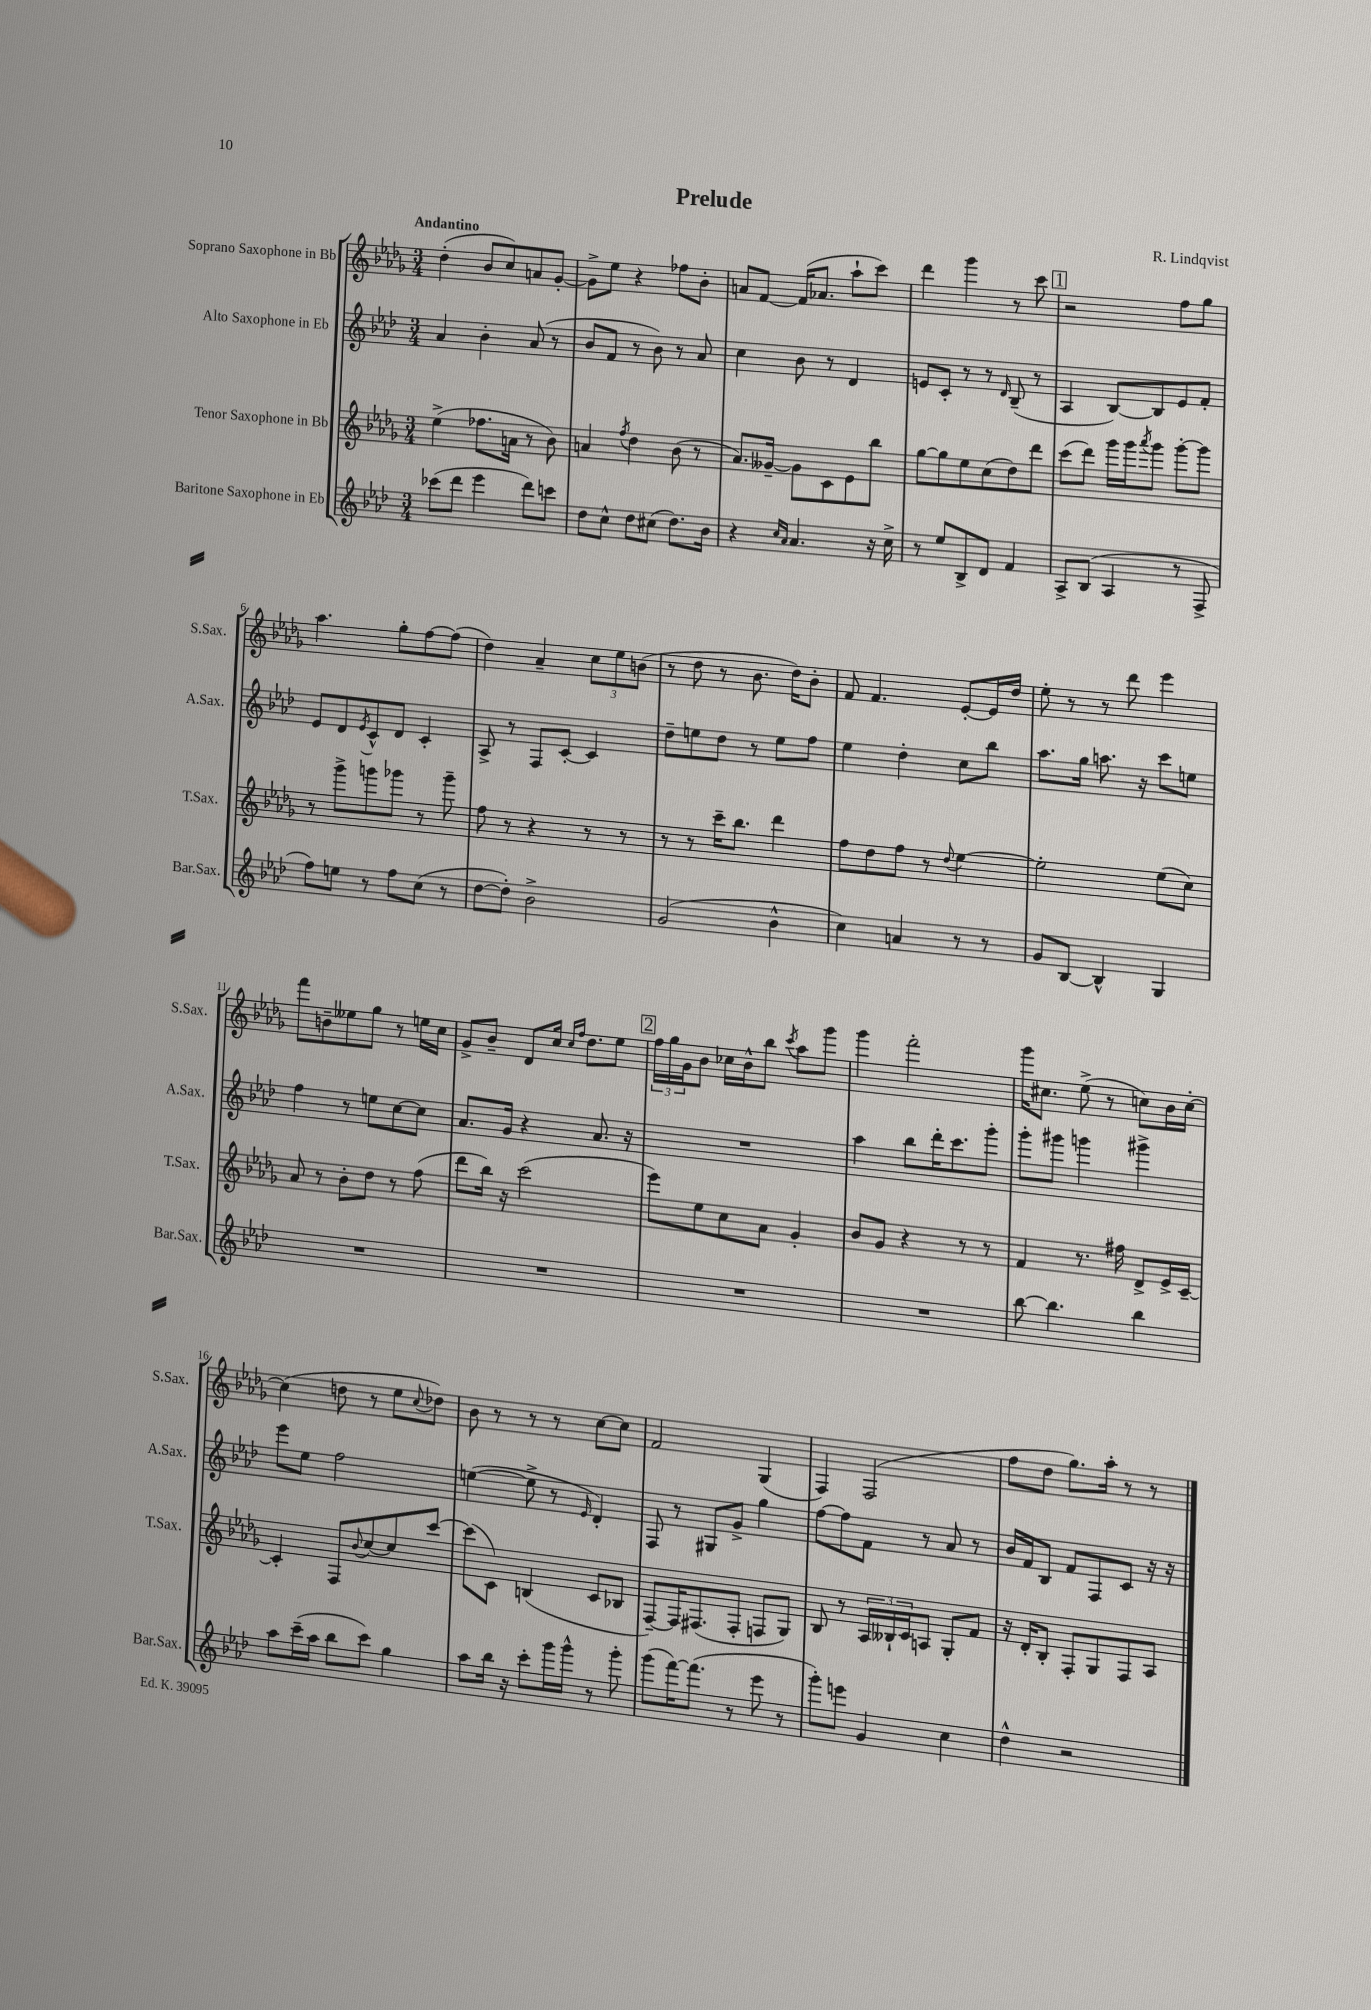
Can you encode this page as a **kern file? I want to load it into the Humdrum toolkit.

**kern	**kern	**kern	**kern
*staff4	*staff3	*staff2	*staff1
*clefG2	*clefG2	*clefG2	*clefG2
*k[b-e-a-d-]	*k[b-e-a-d-g-]	*k[b-e-a-d-]	*k[b-e-a-d-g-]
*M3/4	*M3/4	*M3/4	*M3/4
(8ccc-\L	(4ee-^\	4a-/	(4dd-'\
8ddd-\J	.	.	.
4eee-\	8.ff-\L	4b-'\	8b-/L
.	.	.	8cc/)
.	16a\Jk	.	.
8ddd-\L)	8r	(8a-/	8a/
8ccc\J	8b-\)	8r	[8g-'/J
=	=	=	=
8dd-\L	4a/	8b-/L	8g-^\]L
8cc^^\J	.	8f/J	8ee-\J
.	8qff/	.	.
8dd-\L	4dd-\	8r	4r
(8cc#\J	.	8b-\)	.
8.dd-\L)	(8b-\	8r	8ff-\L
.	8r	8a-/	8b-'\J
16b-\Jk	.	.	.
=	=	=	=
4r	8.a-/L)	4cc\	8a/L
.	.	.	[8f/J
.	[16g--~/Jk	.	.
16qqcc/LL	.	.	.
16qqa-/JJ	.	.	.
4.a-/	8g--\]L	8b-\	(16f/]LK
.	.	.	8.a-/J
.	8c\	8r	.
.	8e-\	4d-/	8aa-`\L
16r	8bb-\J	.	8ccc\J)
16cc^\	.	.	.
=	=	=	=
8r	[8gg-\L	8e/L	4ddd-\
8ee-/L	8gg-\]	8c'/J	.
8B-^/	8ee-\	8r	4ggg-\
8d-/J	(8cc\	8r	.
.	.	16qqd-/	.
4f/	8dd-\)	(8B-~/	8r
.	8ddd-\J	8r	8ccc\
=	=	=	=
8A-^/L	(8ccc\L	4A-/	2r
(8B-/J	8ddd-\J)	.	.
4A-/	16ggg-\LL	[8B-/L)	.
.	16ggg-\J	.	.
.	8qaaa-/	.	.
.	8ggg-\J	8B-/]	.
8r	[8ggg-'\L	8e-/	8ff\L
8F^/	8ggg-\]J	8f'/J	8gg-\J
=	=	=	=
8ff\L)	8r	8e-/L	4.aa-\
8ee\J	8ggg-^\L	8d-/	.
.	.	8qe-/	.
8r	8ggg\	8c^^/	.
8ff\L	8ggg-\J	8d-/J	8gg-'\L
(8cc\J	8r	4c'/	[8ff\
8r	8ggg-~\	.	(8ff\]J
=	=	=	=
[8dd-\L	8ff\	8A-^/	4dd-\)
8dd-'\]J)	8r	8r	.
2b-^\	4r	8F/L	4a-~/
.	.	[8c'/J	.
.	8r	4c/]	12cc\L
.	.	.	12ee-\
.	8r	.	.
.	.	.	(12b\J
=	=	=	=
(2g/	8r	8dd-~\L	8r
.	8r	8ee\	8dd-\
.	16ccc~\LK	8dd-\J	8r
.	8.bb-\J	.	.
.	.	8r	8.b-\
4b-^^\	4ddd-\	8ee\L	.
.	.	.	16dd-\LK)
.	.	8ff\J	8b-'\J
=	=	=	=
4cc\)	8ff\L	4ee-\	8f/
.	8dd-\	.	4.f/
4a/	8ff\J	4dd-'\	.
.	8r	.	.
.	8qqdd-/	.	.
8r	[4ee-\	8cc\L	[8e-'/L
8r	.	8bb-\J	16e-/]L
.	.	.	16dd-/JJ
=	=	=	=
8g/L	2ee-'\]	8.aa-\L	8ee-'\
[8B-/J	.	.	8r
.	.	16gg\Jk	.
4B-^^/]	.	8.aa\	8r
.	.	.	8ddd-\
.	.	16r	.
4G/	(8ee-\L	8ccc\L	4eee-\
.	8cc\J)	8ee\J	.
=	=	=	=
2.r	8a-/	4ff\	8fff\L
.	8r	.	8b~\
.	8b-'\L	8r	8ee--\
.	8dd-\J	8ee\L	8gg-\J
.	8r	[8cc\	8r
.	(8ff\	8cc\]J	16ee\LL
.	.	.	16cc\JJ
=	=	=	=
2.r	8ddd-\L	8.a-/L	8g-^/L
.	16bb-\Jk)	.	8b-~/J
.	16r	16g/Jk	.
.	(2ccc\	4r	8d-/L
.	.	.	16cc/Jk
.	.	.	16qqcc/LL
.	.	.	16qqff/JJ
.	.	.	8.dd-\L
.	.	8.a-/	.
.	.	.	8ee-\J
.	.	16r	.
=	=	=	=
2.r	8eee-\L)	2.r	24ff\LL
.	.	.	24gg-\
.	.	.	24g-\J
.	8ee-\	.	8b-\J
.	8cc\	.	16cc-\LL
.	.	.	16b-^^\J
.	8a-\J	.	8bb-\J
.	.	.	8qccc/
.	4g-'/	.	8aa-\L
.	.	.	8ggg-\J
=	=	=	=
2.r	8b-/L	4aa-\	4ggg-\
.	8g-/J	.	.
.	4r	8bb-\L	2fff'\
.	.	16ddd-'\K	.
.	.	8.ccc\	.
.	8r	.	.
.	8r	8ggg'\J	.
=	=	=	=
[8bb-\	4f/	8ggg'\L	16ggg-\LK
.	.	.	8.cc#\J
4.bb-\]	.	8ggg#\J	.
.	8.r	4ggg\	(8ee-^\
.	.	.	8r
.	16ff#\	.	.
4bb-\	8d-^/L	4ggg#^\	8cc\L)
.	16e-^/L	.	16b-\L
.	[16c~/JJ	.	[16cc'\JJ
=	=	=	=
8aa-\L	4c'/]	8eee-\L	(4cc\]
(16ccc~\L	.	8ee-\J	.
16aa-\JJ	.	.	.
8bb-\L	8F/L	2ff\	8dd\
.	8qqb-/	.	.
8ccc\J)	[8cc/	.	8r
4gg\	8cc/]	.	8ee-\L
.	.	.	8qqcc/
.	[8ccc/J	.	8dd-\J)
=	=	=	=
8aa-\L	(8ccc\]L	([4ee\	8b-\
16bb-\Jk	8c\J)	.	8r
16r	.	.	.
8ccc'\L	(4B/	8ee^\]	8r
16ggg\L	.	8r	8r
16ggg^^\JJ	.	.	.
.	.	16qqe-/	.
8r	8c/L	4d-'/)	[8cc\L
8ggg'\	8B-/J	.	8cc\]J
=	=	=	=
(8ggg\L	[8F~/L)	8F/	2f/
[16fff\K)	16F/]K	8r	.
(8.fff\]J	(8.F#/	.	.
.	.	8G#/L	.
8r	8F#'/J	8g^/J	.
8eee-\	8F/L	4gg\	(4G-/
8r	8G-/J)	.	.
=	=	=	=
8ggg'\L)	8B-/	[8ff\L	4F/)
8eee\J	8r	8ff\]	.
4g/	24A-/LL	8f\J	(2F/
.	24B--`/	.	.
.	24c/J	.	.
.	8A/J	8r	.
4cc\	8G-'/L	8a-/	.
.	8f/J	8r	.
=	=	=	=
4dd-^^\	16r	16b-/LL	8ff\L
.	16d-'/LK	16f/J	.
.	8B-'/J	8B-/J	8dd-\J
2r	8F'/L	8f/L	8.gg-\L)
.	8G-/	8F/	.
.	.	.	16aa-'\Jk
.	8F/	8c/J	8r
.	8A-/J	16r	8r
.	.	16r	.
==	==	==	==
*-	*-	*-	*-
